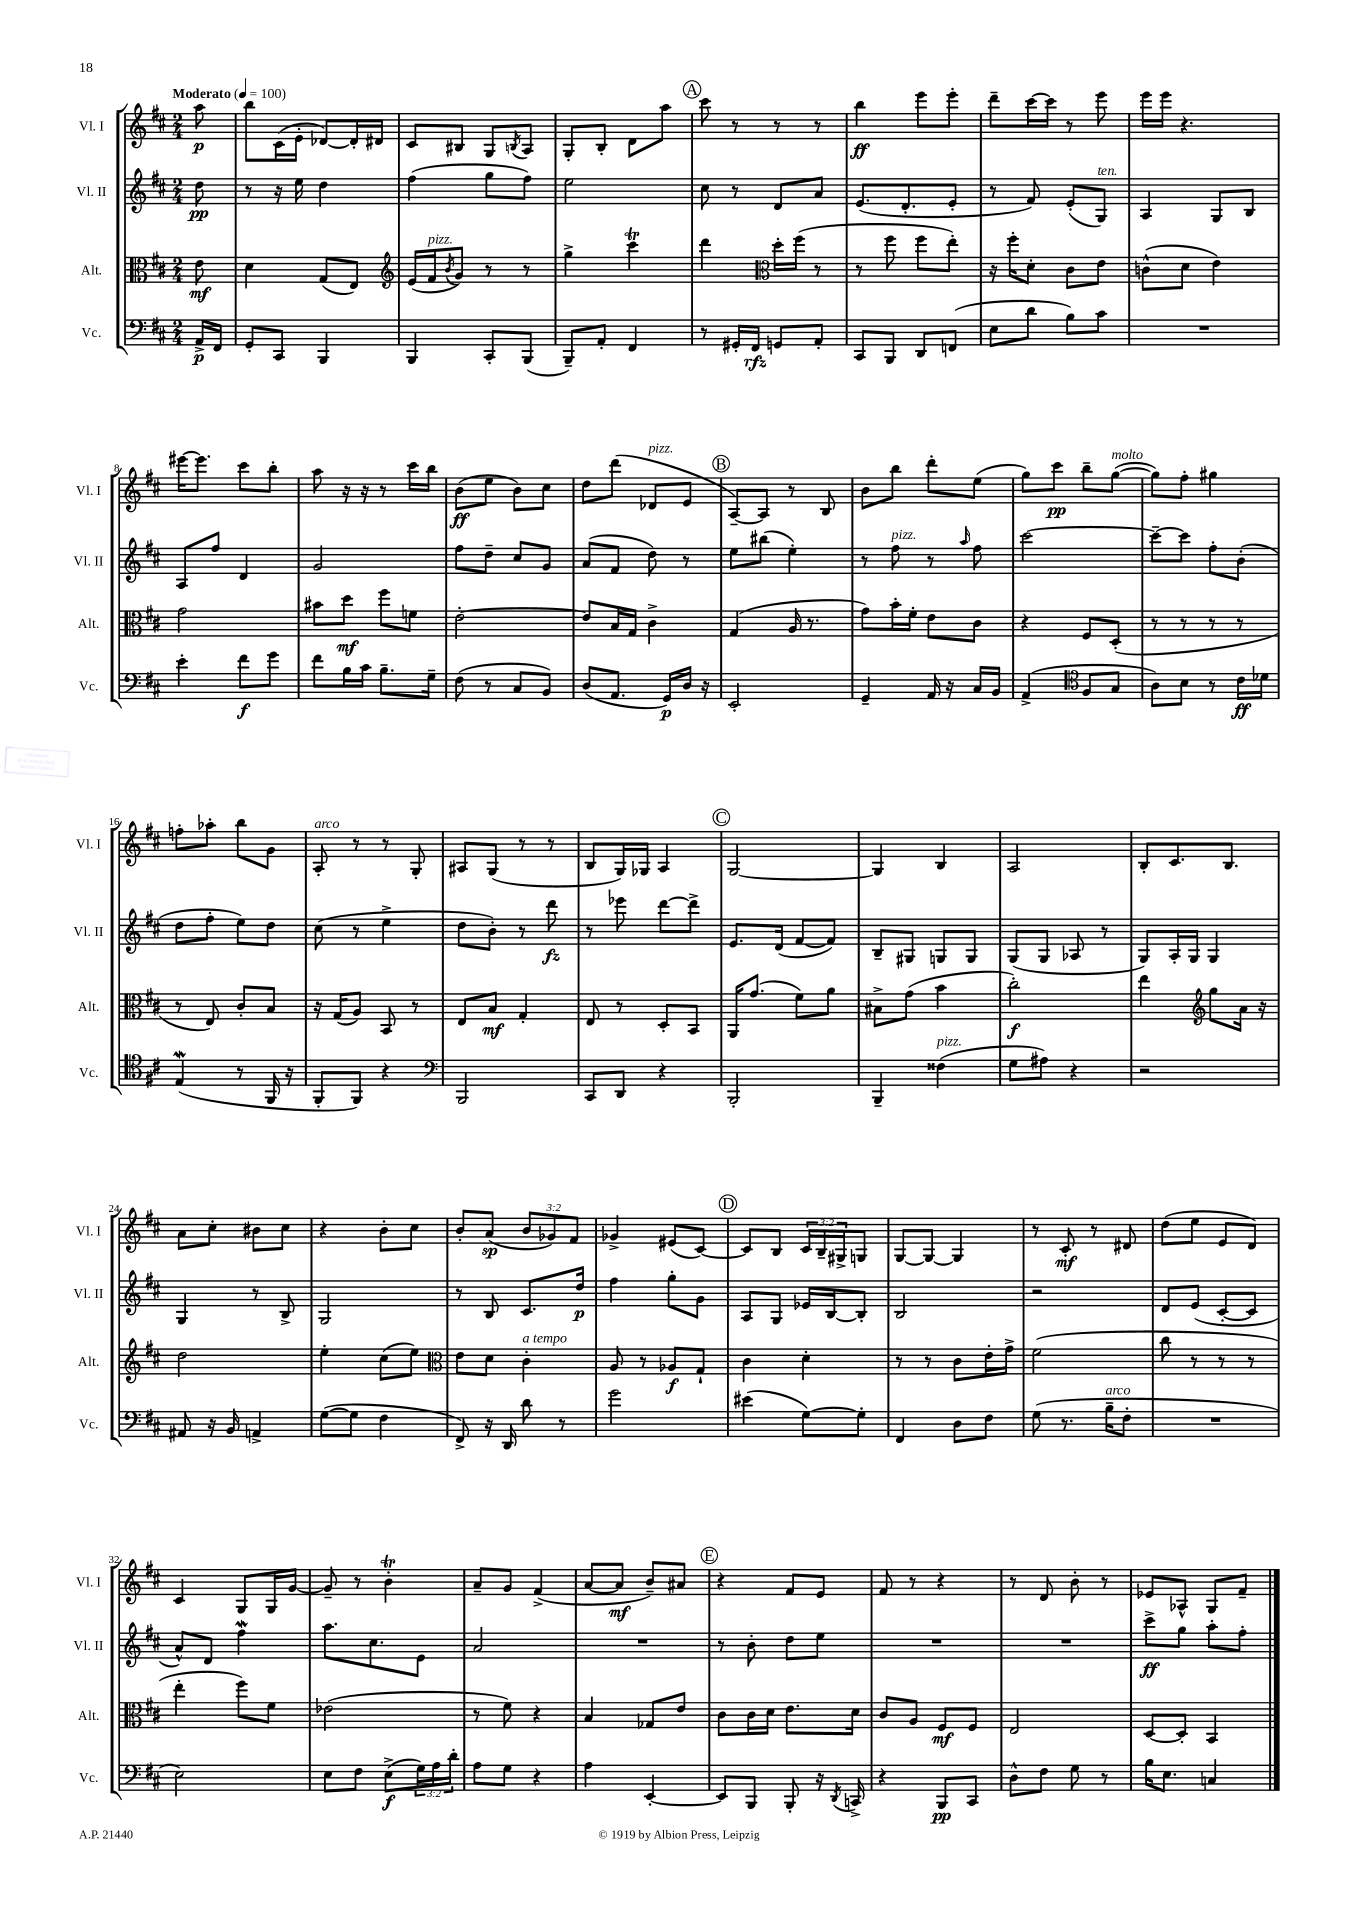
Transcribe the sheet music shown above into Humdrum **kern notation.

**kern	**dynam	**kern	**dynam	**kern	**dynam	**kern	**dynam
*part4	*part4	*part3	*part3	*part2	*part2	*part1	*part1
*staff4	*staff4	*staff3	*staff3	*staff2	*staff2	*staff1	*staff1
*I"Vc.	*	*I"Alt.	*	*I"Vl. II	*	*I"Vl. I	*
*I'Vc.	*	*I'Alt.	*	*I'Vl. II	*	*I'Vl. I	*
*clefF4	*	*clefC3	*	*clefG2	*	*clefG2	*
*k[f#c#]	*	*k[f#c#]	*	*k[f#c#]	*	*k[f#c#]	*
*M2/4	*	*M2/4	*	*M2/4	*	*M2/4	*
*MM100	*	*MM100	*	*MM100	*	*MM100	*
=	=	=	=	=	=	=	=
!	!	!	!	!	!	!LO:TX:a:B:t=Moderato	!
16AA^/LL	p	8e\	mf	8dd\	pp	8aa\	p
16FF#/JJ	.	.	.	.	.	.	.
=1	=1	=1	=1	=1	=1	=1	=1
8GG'/L	.	4d\	.	8r	.	8bb\L	.
8CC#/J	.	.	.	16r	.	(16c#\L	.
.	.	.	.	16ee\	.	16e'\JJ	.
4BBB/	.	(8G/L	.	4dd\	.	[8d-X/L)	.
.	.	8E/J)	.	.	.	16d-'/L]	.
.	.	.	.	.	.	16d#X/JJ	.
=2	=2	=2	=2	=2	=2	=2	=2
*	*	*clefG2	*	*	*	*	*
4BBB/	.	(16e/LL	.	(4ff#\	.	8c#/L	.
!	!	!LO:TX:a:i:t=pizz.	!	!	!	!	!
.	.	16f#/J	.	.	.	.	.
.	.	8qb/	.	.	.	.	.
.	.	8g/J)	.	.	.	8B#X/J	.
8CC#'/L	.	8r	.	8gg\L	.	8G/L	.
.	.	.	.	.	.	8qBn/	.
(8BBB/J	.	8r	.	8ff#\J)	.	8A/J	.
=3	=3	=3	=3	=3	=3	=3	=3
8BBB~/L)	.	4gg^\	.	2ee\	.	8G'/L	.
8AA'/J	.	.	.	.	.	8B'/J	.
4FF#/	.	4ccc#t\	.	.	.	8d\L	.
.	.	.	.	.	.	8aa\J	.
!!LO:REH:place=s1:t=A
=4	=4	=4	=4	=4	=4	=4	=4
8r	.	4ddd\	.	8cc#\	.	8ccc#\	.
16GG#X'/LL	.	.	.	8r	.	8r	.
16FF#/JJ	rfz	.	.	.	.	.	.
*	*	*clefC3	*	*	*	*	*
8GGn/L	.	16dd'\LL	.	8d/L	.	8r	.
.	.	(16ff#\JJ	.	.	.	.	.
8AA'/J	.	8r	.	8a/J	.	8r	.
=5	=5	=5	=5	=5	=5	=5	=5
8CC#/L	.	8r	.	(8.e/L	.	4bb\	ff
8BBB/J	.	8ff#\	.	.	.	.	.
.	.	.	.	8.d'/	.	.	.
8DD/L	.	8ff#\L	.	.	.	8eee\L	.
(8FFn/J	.	8ee'\J)	.	8e'/J	.	8eee'\J	.
=6	=6	=6	=6	=6	=6	=6	=6
8E\L	.	16r	.	8r	.	8ddd~\L	.
.	.	16ff#'\KL	.	.	.	.	.
8d\J	.	8d'\J	.	8f#/)	.	[16ccc#\L	.
.	.	.	.	.	.	16ccc#\JJ]	.
8B\L)	.	8c#\L	.	(8e'/L	.	8r	.
!	!	!	!	!LO:TX:a:i:t=ten.	!	!	!
8c#\J	.	8e\J	.	8G/J)	.	8eee\	.
=7	=7	=7	=7	=7	=7	=7	=7
2r	.	(8cn^^\L	.	4A/	.	16eee\LL	.
.	.	.	.	.	.	16eee\JJ	.
.	.	8d\J	.	.	.	4.r	.
.	.	4e\)	.	8G/L	.	.	.
.	.	.	.	8B/J	.	.	.
!!LO:LB:g=z
=8	=8	=8	=8	=8	=8	=8	=8
4e'\	.	2g\	.	8A/L	.	[16eee#X\KL	.
.	.	.	.	.	.	8.eee#\J]	.
.	.	.	.	8ff#/J	.	.	.
8f#\L	f	.	.	4d/	.	8ccc#\L	.
8g\J	.	.	.	.	.	8bb'\J	.
=9	=9	=9	=9	=9	=9	=9	=9
8f#\L	.	8b#X\L	.	2g/	.	8aa\	.
16B\L	.	8dd\J	mf	.	.	16r	.
16c#\JJ	.	.	.	.	.	16r	.
8.B~\L	.	8ff#\L	.	.	.	8r	.
.	.	8fn\J	.	.	.	16ccc#\LL	.
16G~\Jk	.	.	.	.	.	16bb\JJ	.
=10	=10	=10	=10	=10	=10	=10	=10
(8F#\	.	[2e'\	.	8ff#\L	.	(8b\L	ff
8r	.	.	.	8dd~\J	.	8ee\J	.
8C#/L	.	.	.	8cc#/L	.	8b\L)	.
8BB/J)	.	.	.	8g/J	.	8cc#\J	.
=11	=11	=11	=11	=11	=11	=11	=11
(8D/L	.	8e/L]	.	(8a/L	.	8dd\L	.
8.AA/J	.	16B/L	.	8f#/J	.	(8ddd\J	.
.	.	16G/JJ	.	.	.	.	.
!	!	!	!	!	!	!LO:TX:a:i:t=pizz.	!
.	.	4c#^\	.	8dd\)	.	8d-X/L	.
16GG/LL)	p	.	.	.	.	.	.
16D/JJ	.	.	.	8r	.	8e/J	.
16r	.	.	.	.	.	.	.
!!LO:REH:place=s1:t=B
=12	=12	=12	=12	=12	=12	=12	=12
2EE'/	.	(4G/	.	8ee\L	.	[8A~/L)	.
.	.	.	.	(8bb#X\J	.	8A/J]	.
.	.	16A/	.	4ee'\)	.	8r	.
.	.	8.r	.	.	.	.	.
.	.	.	.	.	.	8B/	.
=13	=13	=13	=13	=13	=13	=13	=13
4GG~/	.	8g\L)	.	8r	.	8b\L	.
!	!	!	!	!LO:TX:a:i:t=pizz.	!	!	!
.	.	16b'\L	.	8ff#\	.	8bb\J	.
.	.	16f#'\JJ	.	.	.	.	.
16AA/	.	8e\L	.	8r	.	8ddd'\L	.
16r	.	.	.	.	.	.	.
.	.	.	.	16qqaa/	.	.	.
16C#/LL	.	8c#\J	.	8ff#\	.	(8ee\J	.
16BB/JJ	.	.	.	.	.	.	.
=14	=14	=14	=14	=14	=14	=14	=14
(4AA^/	.	4r	.	[2ccc#\	.	8gg\L)	.
.	.	.	.	.	.	8ccc#\J	pp
*clefC4	*	*	*	*	*	*	*
8F#/L	.	8F#/L	.	.	.	8bb~\L	.
!	!	!	!	!	!	!LO:TX:a:i:t=molto	!
8G/J	.	(8D'/J	.	.	.	([8gg\J	.
=15	=15	=15	=15	=15	=15	=15	=15
8A\L)	.	8r	.	8ccc#~\L_	.	8gg\L])	.
8B\J	.	8r	.	8ccc#\J]	.	8ff#'\J	.
8r	.	8r	.	8ff#'\L	.	4gg#X\	.
16c#\LL	ff	8r	.	(8b'\J	.	.	.
16d-X\JJ	.	.	.	.	.	.	.
!!LO:LB:g=z
=16	=16	=16	=16	=16	=16	=16	=16
(4EW/	.	8r	.	8dd\L	.	8ffn'\L	.
.	.	8E/)	.	8ff#'\J	.	8aa-X'\J	.
8r	.	8c#'/L	.	8ee\L)	.	8bb\L	.
16FF#/	.	8B/J	.	8dd\J	.	8g\J	.
16r	.	.	.	.	.	.	.
=17	=17	=17	=17	=17	=17	=17	=17
!	!	!	!	!	!	!LO:TX:a:i:t=arco	!
8FF#'/L	.	16r	.	(8cc#\	.	8A'/	.
.	.	(16G/KL	.	.	.	.	.
8FF#/J)	.	8A/J)	.	8r	.	8r	.
4r	.	8BB/	.	4ee^\	.	8r	.
.	.	8r	.	.	.	8G'/	.
=18	=18	=18	=18	=18	=18	=18	=18
*clefF4	*	*	*	*	*	*	*
2BBB/	.	8E/L	.	8dd\L	.	8A#X/L	.
.	.	8B/J	mf	8b'\J)	.	(8G/J	.
.	.	4G'/	.	8r	.	8r	.
.	.	.	.	8ddd\	fz	8r	.
=19	=19	=19	=19	=19	=19	=19	=19
8CC#/L	.	8E/	.	8r	.	8B/L	.
8DD/J	.	8r	.	8eee-X\	.	16G/L)	.
.	.	.	.	.	.	16G-X/JJ	.
4r	.	8D'/L	.	[8ddd\L	.	4A/	.
.	.	8BB/J	.	8ddd^\J]	.	.	.
!!LO:REH:place=s1:t=C
=20	=20	=20	=20	=20	=20	=20	=20
2BBB'/	.	16AA/KL	.	8.e/L	.	[2G/	.
.	.	(8.g/J	.	.	.	.	.
.	.	.	.	(16d/Jk	.	.	.
.	.	8f#\L)	.	[8f#/L	.	.	.
.	.	8a\J	.	8f#/J])	.	.	.
=21	=21	=21	=21	=21	=21	=21	=21
4BBB~/	.	8B#X^\L	.	8B~/L	.	4G/]	.
.	.	(8g\J	.	8G#X/J	.	.	.
!LO:TX:a:i:t=pizz.	!	!	!	!	!	!	!
(4F##X\	.	4b\	.	8Gn/L	.	4B/	.
.	.	.	.	8G/J	.	.	.
=22	=22	=22	=22	=22	=22	=22	=22
8G\L	.	2cc#'\)	f	(8G/L	.	2A/	.
8A#X\J)	.	.	.	8G/J	.	.	.
4r	.	.	.	8A-X/	.	.	.
.	.	.	.	8r	.	.	.
=23	=23	=23	=23	=23	=23	=23	=23
2r	.	4ee\	.	8G/L)	.	8B'/L	.
.	.	.	.	16A'/L	.	8.c#/	.
.	.	.	.	16G/JJ	.	.	.
*	*	*clefG2	*	*	*	*	*
.	.	8gg\L	.	4G/	.	.	.
.	.	.	.	.	.	8.B/J	.
.	.	16a\Jk	.	.	.	.	.
.	.	16r	.	.	.	.	.
!!LO:LB:g=z
=24	=24	=24	=24	=24	=24	=24	=24
8AA#X/	.	2dd\	.	4G/	.	8a\L	.
16r	.	.	.	.	.	8cc#'\J	.
16BB/	.	.	.	.	.	.	.
4AAn^/	.	.	.	8r	.	8b#X\L	.
.	.	.	.	8B^/	.	8cc#\J	.
=25	=25	=25	=25	=25	=25	=25	=25
([8G\L	.	4ee'\	.	2G/	.	4r	.
8G\J]	.	.	.	.	.	.	.
4F#\	.	(8cc#\L	.	.	.	8b'\L	.
.	.	8ee\J)	.	.	.	8cc#\J	.
=26	=26	=26	=26	=26	=26	=26	=26
*	*	*clefC3	*	*	*	*	*
8FF#^/)	.	8e\L	.	8r	.	8b'/L	.
16r	.	8d\J	.	8B/	.	(8a/J	sp
16DD/	.	.	.	.	.	.	.
!	!	!LO:TX:a:i:t=a tempo	!	!	!	!	!
8d\	.	4c#'\	.	8.c#/L	.	12b/L	.
.	.	.	.	.	.	12g-X/)	.
8r	.	.	.	.	.	.	.
.	.	.	.	.	.	12f#/J	.
.	.	.	.	16dd/Jk	p	.	.
=27	=27	=27	=27	=27	=27	=27	=27
2g\	.	8A/	.	4ff#\	.	4g-X^/	.
.	.	8r	.	.	.	.	.
.	.	8A-X/L	f	8gg'\L	.	(8e#X/L	.
.	.	8G`/J	.	8g\J	.	[8c#/J)	.
!!LO:REH:place=s1:t=D
=28	=28	=28	=28	=28	=28	=28	=28
(4e#X\	.	4c#\	.	8A/L	.	8c#/L]	.
.	.	.	.	8G/J	.	8B/J	.
[8G\L)	.	4d'\	.	16e-X/LL	.	24c#/LL	.
.	.	.	.	.	.	24B~/	.
.	.	.	.	[16B/J	.	.	.
.	.	.	.	.	.	24G#X^/J	.
8G'\J]	.	.	.	8B'/J]	.	8Gn/J	.
=29	=29	=29	=29	=29	=29	=29	=29
4FF#/	.	8r	.	2B/	.	[8G/L	.
.	.	8r	.	.	.	8G/J_	.
8D\L	.	8c#\L	.	.	.	4G/]	.
8F#\J	.	16e'\L	.	.	.	.	.
.	.	16g^\JJ	.	.	.	.	.
=30	=30	=30	=30	=30	=30	=30	=30
(8G\	.	(2f#\	.	2r	.	8r	.
8.r	.	.	.	.	.	8c#'/	mf
.	.	.	.	.	.	8r	.
!LO:TX:a:i:t=arco	!	!	!	!	!	!	!
16B~\KL	.	.	.	.	.	.	.
8F#'\J	.	.	.	.	.	8d#X/	.
=31	=31	=31	=31	=31	=31	=31	=31
2r	.	8cc#\	.	8d/L	.	(8dd\L	.
.	.	8r	.	(8e/J	.	8ee\J	.
.	.	8r	.	[8c#'/L	.	8e/L	.
.	.	8r	.	8c#/J]	.	8d/J)	.
!!LO:LB:g=z
=32	=32	=32	=32	=32	=32	=32	=32
2E\)	.	4ee'\	.	8a^^/L)	.	4c#/	.
.	.	.	.	8d/J	.	.	.
.	.	8ff#\L)	.	4ff#W\	.	8G/L	.
.	.	8f#\J	.	.	.	16G/L	.
.	.	.	.	.	.	[16g/JJ	.
=33	=33	=33	=33	=33	=33	=33	=33
8E\L	.	(2e-X\	.	8.aa\L	.	8g~/]	.
8F#\J	.	.	.	.	.	8r	.
.	.	.	.	8.cc#\	.	.	.
(8E^\L	f	.	.	.	.	4bT'\	.
24G\L)	.	.	.	8e\J	.	.	.
24A\	.	.	.	.	.	.	.
24d'\JJ	.	.	.	.	.	.	.
=34	=34	=34	=34	=34	=34	=34	=34
8A\L	.	8r	.	2a/	.	8a~/L	.
8G\J	.	8f#\)	.	.	.	8g/J	.
4r	.	4r	.	.	.	(4f#^/	.
=35	=35	=35	=35	=35	=35	=35	=35
4A\	.	4B/	.	2r	.	[8a/L	.
.	.	.	.	.	.	8a/J]	mf
[4EE'/	.	8G-X/L	.	.	.	8b~/L)	.
.	.	8e/J	.	.	.	8a#X/J	.
!!LO:REH:place=s1:t=E
=36	=36	=36	=36	=36	=36	=36	=36
8EE/L]	.	8c#\L	.	8r	.	4r	.
8BBB/J	.	16c#\L	.	8b'\	.	.	.
.	.	16d\JJ	.	.	.	.	.
8BBB'/	.	8.e\L	.	8dd\L	.	8f#/L	.
16r	.	.	.	8ee\J	.	8e/J	.
8qDD/	.	.	.	.	.	.	.
16CCn^/	.	16d\Jk	.	.	.	.	.
=37	=37	=37	=37	=37	=37	=37	=37
4r	.	8c#/L	.	2r	.	8f#/	.
.	.	8A/J	.	.	.	8r	.
8BBB/L	pp	8F#/L	mf	.	.	4r	.
8CC#/J	.	8F#/J	.	.	.	.	.
=38	=38	=38	=38	=38	=38	=38	=38
8D^^\L	.	2E/	.	2r	.	8r	.
8F#\J	.	.	.	.	.	8d/	.
8G\	.	.	.	.	.	8b'\	.
8r	.	.	.	.	.	8r	.
=39	=39	=39	=39	=39	=39	=39	=39
16B\KL	.	[8D/L	.	8ccc#^\L	ff	8e-X/L	.
8.E\J	.	.	.	.	.	.	.
.	.	8D'/J]	.	8gg\J	.	8A-X^^/J	.
4Cn/	.	4BB/	.	8aa'\L	.	8G/L	.
.	.	.	.	8ff#'\J	.	8f#~/J	.
==	==	==	==	==	==	==	==
*-	*-	*-	*-	*-	*-	*-	*-
